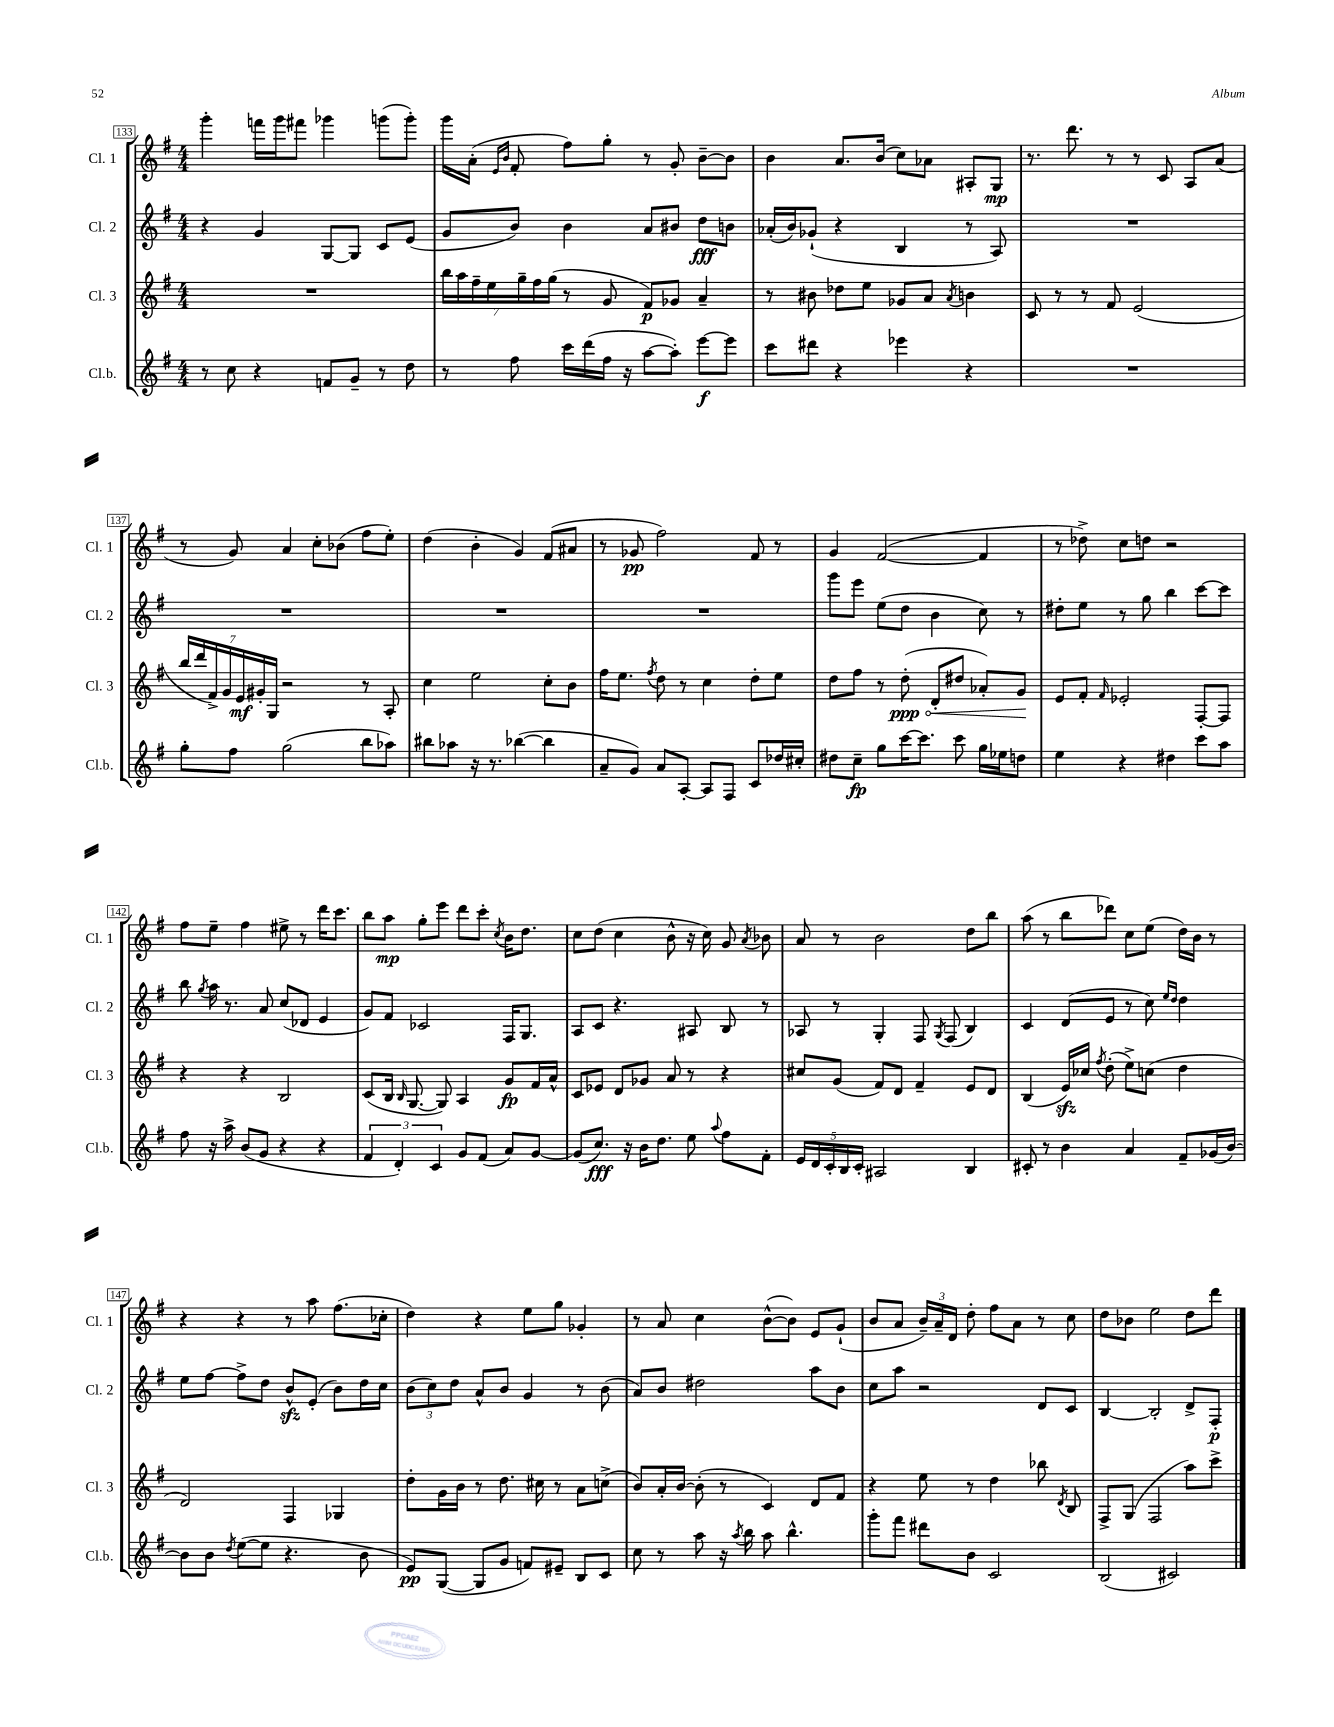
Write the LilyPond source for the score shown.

<<
\new StaffGroup <<
\new Staff = "s0" \with { instrumentName = "Cl. 1" shortInstrumentName = "Cl. 1" } {
    \clef treble \key g \major \numericTimeSignature \time 4/4
    \autoBeamOff g'''4-. f'''16[ g'''16 fis'''8] ges'''4 g'''8[( g'''8]-.) |
    g'''16[ a'16]-.( \grace { e'16[ b'16] } fis'8-. fis''8[) g''8]-. r8 g'8-. b'8[~-- b'8] |
    b'4 a'8.[ b'16]( c''8[) aes'8] ais8[-. g8]\mp |
    r8. d'''8. r8 r8 c'8 a8[ a'8]( |
    r8 g'8) a'4 c''8[-. bes'8]( fis''8[ e''8]-.) |
    d''4( b'4-. g'4) fis'8[( ais'8] |
    r8 ges'8\pp fis''2) fis'8 r8 |
    g'4 fis'2~( fis'4 |
    r8 des''8->) c''8[ d''8] r2 |
    fis''8[ e''8]-- fis''4 eis''8-> r8 d'''16[ c'''8.] |
    b''8[ a''8]\mp g''8[-. e'''8] d'''8[ c'''8]-. \acciaccatura { c''8 } b'16[ d''8.] |
    c''8[ d''8]( c''4 b'8-^ r16 c''16) g'8 \acciaccatura { a'8 } bes'8 |
    a'8 r8 b'2 d''8[ b''8] |
    a''8( r8 b''8[ des'''8]) c''8[ e''8]( d''16[) b'16] r8 |
    r4 r4 r8 a''8 fis''8.[( ces''16]-. |
    d''4) r4 e''8[ g''8] ges'4-. |
    r8 a'8 c''4 b'8[~-^( b'8]) e'8[ g'8]-!( |
    b'8[ a'8] \tuplet 3/2 { b'16[--) a'16-- d'16] } d''8-. fis''8[ a'8] r8 c''8 |
    d''8[ bes'8] e''2 d''8[ d'''8] \bar "|." |
}
\new Staff = "s1" \with { instrumentName = "Cl. 2" shortInstrumentName = "Cl. 2" } {
    \clef treble \key g \major \numericTimeSignature \time 4/4
    \autoBeamOff r4 g'4 g8[~ g8] c'8[ e'8]( |
    g'8[ b'8]) b'4 a'8[ bis'8] d''8[\fff b'8] |
    aes'16[-.( b'16) ges'8]-!( r4 b4 r8 a8) |
    R1 |
    R1 |
    R1 |
    R1 |
    g'''8[ e'''8] e''8[( d''8] b'4 c''8) r8 |
    dis''8[-. e''8] r8 g''8 b''4 c'''8[~ c'''8] |
    b''8 \acciaccatura { g''8 } a''16 r8. a'8 c''8[( des'8] e'4 |
    g'8[) fis'8] ces'2 fis16[ g8.] |
    a8[ c'8] r4. ais8 b8 r8 |
    aes8 r8 g4-. fis8 \acciaccatura { g8 } fis8( b4) |
    c'4 d'8[( e'8] r8 c''8) \grace { e''16[ d''16] } d''4 |
    e''8[ fis''8]~ fis''8[-> d''8] b'8[-^\sfz e'8]-.( b'8[) d''16 c''16] |
    \tuplet 3/2 { b'8[( c''8) d''8] } a'8[-^ b'8] g'4 r8 b'8( |
    a'8[) b'8] dis''2 a''8[ b'8] |
    c''8[ a''8] r2 d'8[ c'8] |
    b4~ b2-. d'8[-> fis8]-.\p \bar "|." |
}
\new Staff = "s2" \with { instrumentName = "Cl. 3" shortInstrumentName = "Cl. 3" } {
    \clef treble \key g \major \numericTimeSignature \time 4/4
    \autoBeamOff R1 |
    \tuplet 7/4 { b''16[ a''16 fis''16-- e''16 g''16-- fis''16 g''16]( } r8 g'8 fis'8[\p) ges'8] a'4-- |
    r8 bis'8 des''8[ e''8] ges'8[ a'8] \acciaccatura { a'8 } b'4 |
    c'8 r8 r8 fis'8 e'2( |
    \tuplet 7/4 { b''16[ d'''16 fis'16->) g'16 e'16\mf gis'16-. g16] } r2 r8 a8-. |
    c''4 e''2 c''8[-. b'8] |
    fis''16[ e''8.] \acciaccatura { fis''8 } d''8 r8 c''4 d''8[-. e''8] |
    d''8[ fis''8] r8 \once \override Hairpin.circled-tip = ##t d''8-.\ppp\<( d'8[-. dis''8] aes'8[-.) g'8]\! |
    e'8[ fis'8]-. \grace { fis'16 } ees'2-. fis8[~-. fis8] |
    r4 r4 b2 |
    c'8[( b16] \grace { b16 } g8.~ g8) a4 g'8[\fp fis'16 a'16]-^ |
    c'8[ ees'8] d'8[ ges'8] a'8 r8 r4 |
    cis''8[ g'8]( fis'8[) d'8] fis'4-- e'8[ d'8] |
    b4( e'16[\sfz) ces''16] \acciaccatura { fis''8 } d''8-.( e''8[->) c''8]( d''4 |
    d'2) fis4 ges4 |
    d''8[-. g'16 b'16] r8 d''8. cis''16 r8 a'8[ c''8]->( |
    b'8[) a'16-. b'16]~ b'8-.( r8 c'4) d'8[ fis'8] |
    r4 e''8 r8 d''4 bes''8 \acciaccatura { d'8 } b8 |
    fis8[-> g8]( fis2 a''8[) c'''8]-> \bar "|." |
}
\new Staff = "s3" \with { instrumentName = "Cl.b." shortInstrumentName = "Cl.b." } {
    \clef treble \key g \major \numericTimeSignature \time 4/4
    \autoBeamOff r8 c''8 r4 f'8[ g'8]-- r8 d''8 |
    r8 fis''8 c'''16[ d'''16( fis''16] r16 a''8[~ a''8]-.) e'''8[~\f e'''8] |
    c'''8[ dis'''8] r4 ees'''4 r4 |
    R1 |
    g''8[-. fis''8] g''2( b''8[ aes''8]) |
    bis''8[ aes''8] r16 r8. bes''4~( bes''4 |
    a'8[-- g'8]) a'8[ a8]~-. a8[ fis8] c'8[ des''16 cis''16]-. |
    dis''8[ c''8]--\fp g''8[ c'''16~ c'''8.] c'''8 g''16[ ees''16 d''8] |
    e''4 r4 dis''4 c'''8[ a''8] |
    fis''8 r16 a''16-> b'8[( g'8] r4 r4 |
    \tuplet 3/2 { fis'4 d'4-.) c'4 } g'8[ fis'8]( a'8[) g'8]~ |
    g'8[( c''8.]\fff) r16 b'16[ d''8.] e''8 \appoggiatura { a''8 } fis''8[ fis'8]-. |
    \tuplet 5/4 { e'16[ d'16 c'16-. b16 c'16]-. } ais2 b4 |
    cis'8-. r8 b'4 a'4 fis'8[-- ges'16( b'16]~) |
    b'8[ b'8] \acciaccatura { d''8 } e''8[~( e''8] r4. b'8 |
    e'8[\pp) g8]~( g8[ g'8] f'8[) eis'8]-- b8[ c'8] |
    c''8 r8 a''8 r16 \acciaccatura { a''8 } b''16 a''8 b''4.-^ |
    g'''8[-. fis'''8] dis'''8[ b'8] c'2 |
    b2( cis'2) \bar "|." |
}
>>
>>
\layout { \context { \Score currentBarNumber = #133 \override BarNumber.stencil = #(make-stencil-boxer 0.1 0.3 ly:text-interface::print) } }
